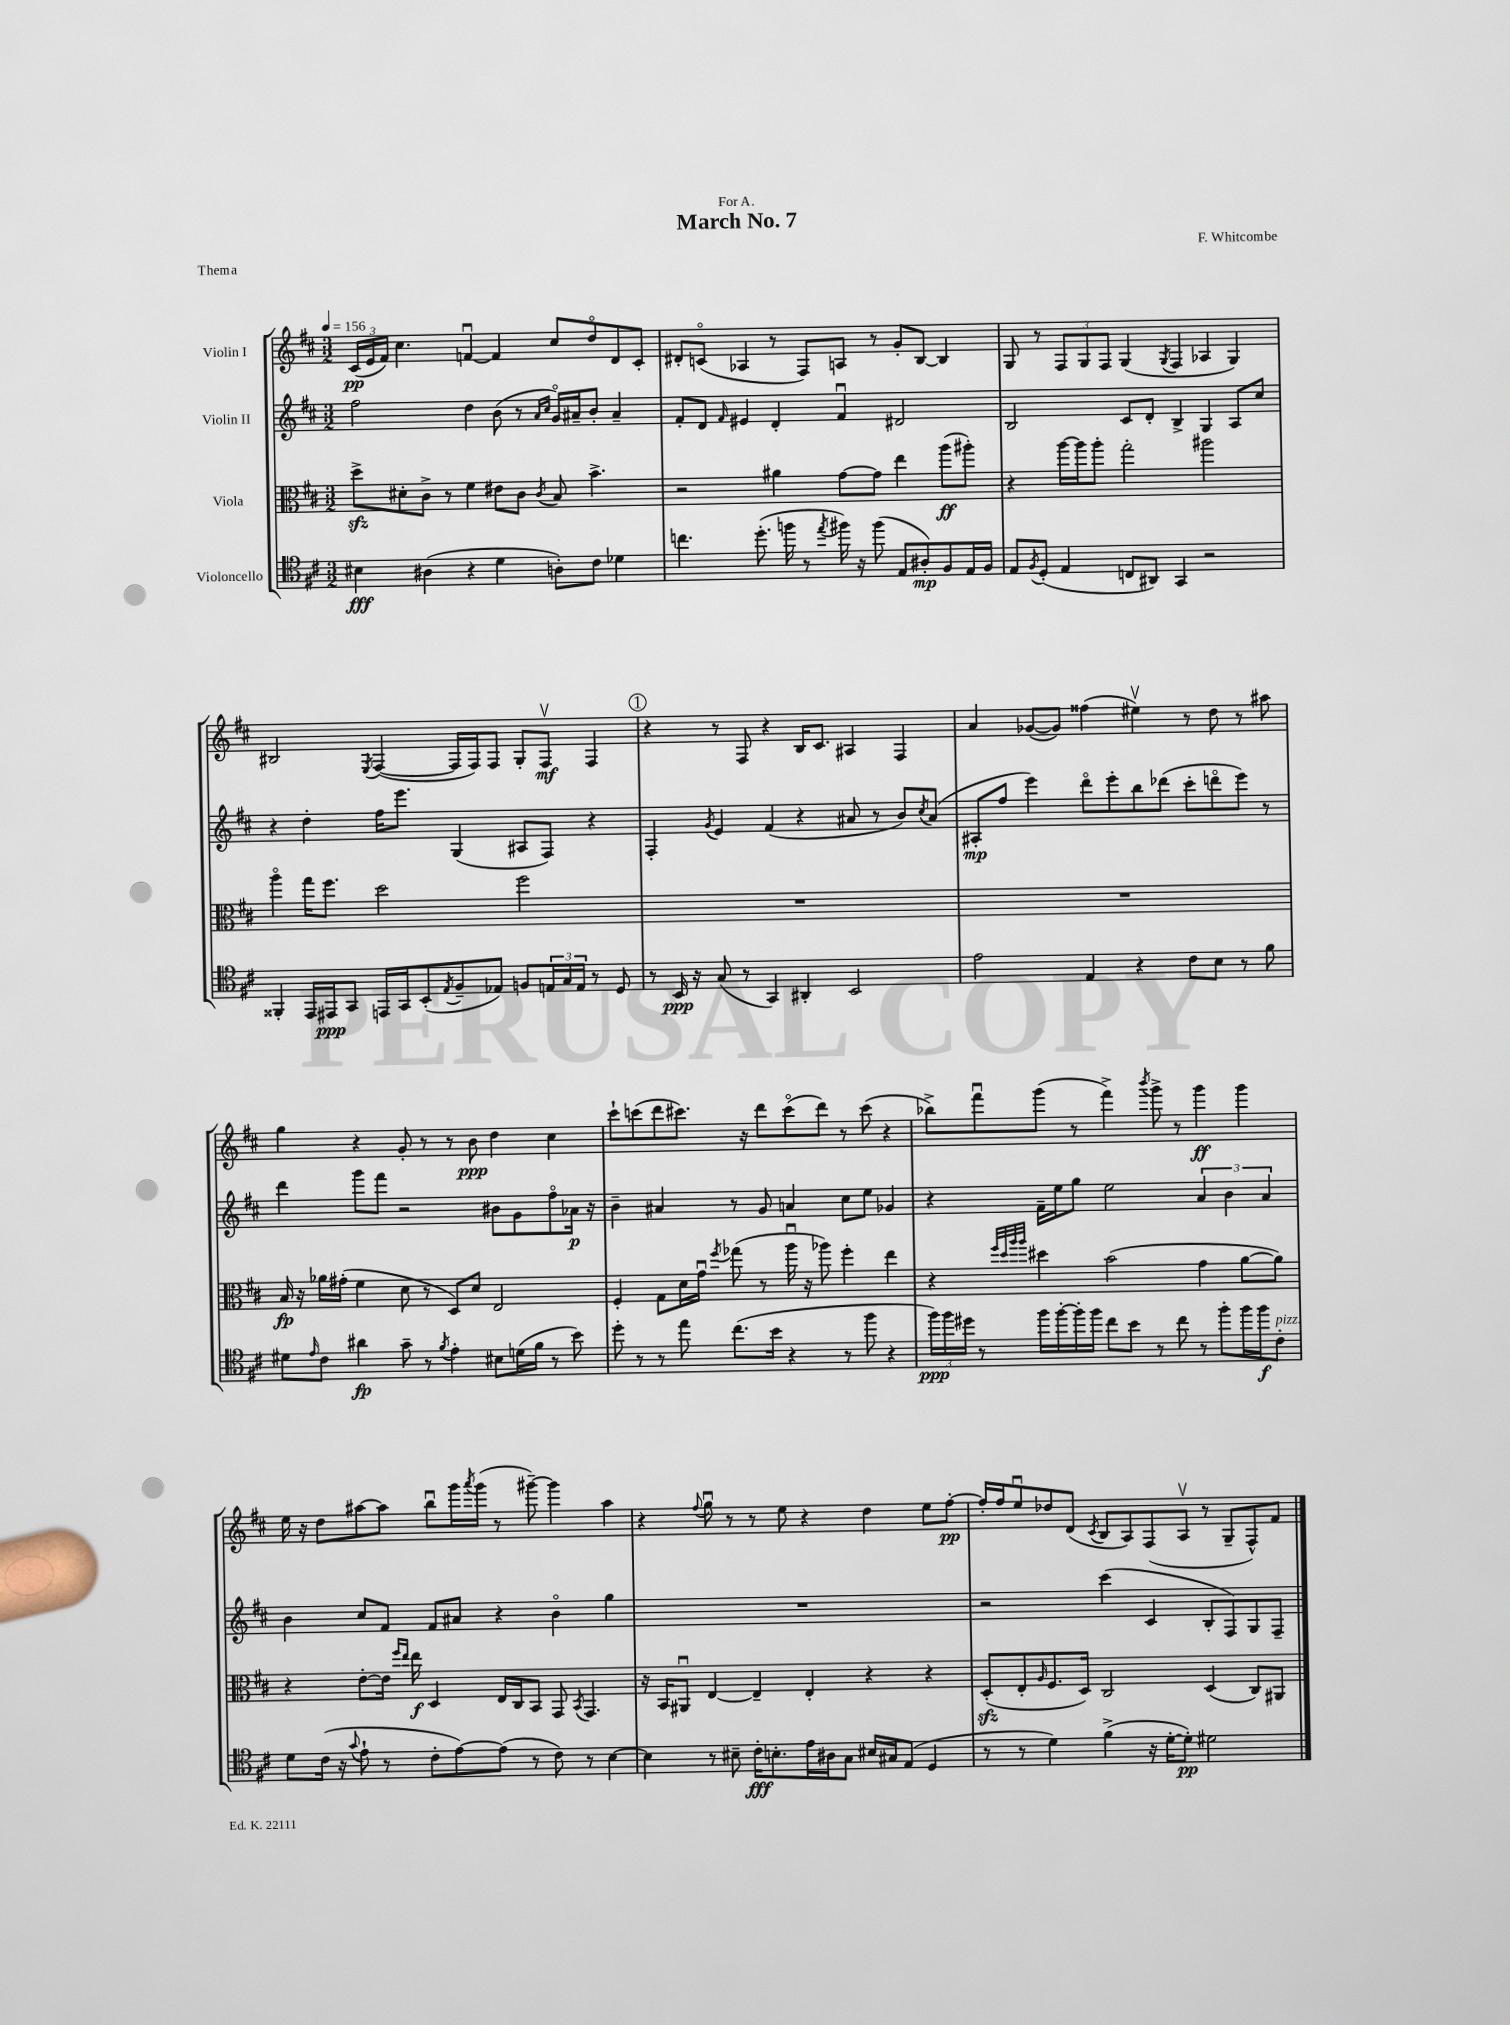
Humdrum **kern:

**kern	**dynam	**kern	**dynam	**kern	**dynam	**kern	**dynam
*part4	*part4	*part3	*part3	*part2	*part2	*part1	*part1
*staff4	*staff4	*staff3	*staff3	*staff2	*staff2	*staff1	*staff1
*I"Violoncello	*	*I"Viola	*	*I"Violin II	*	*I"Violin I	*
*clefC4	*	*clefC3	*	*clefG2	*	*clefG2	*
*k[f#c#]	*	*k[f#c#]	*	*k[f#c#]	*	*k[f#c#]	*
*M3/2	*	*M3/2	*	*M3/2	*	*M3/2	*
*MM156	*	*MM156	*	*MM156	*	*MM156	*
=1	=1	=1	=1	=1	=1	=1	=1
4B#X\	fff	8ddzz^\L	.	2ff#\	.	(24c#/LL	pp
.	.	.	.	.	.	24e/	.
.	.	.	.	.	.	24f#/JJ)	.
.	.	8d#X'\	.	.	.	4.cc#\	.
(4A#X\	.	8c#^\J	.	.	.	.	.
.	.	8r	.	.	.	.	.
4r	.	4f#\	.	4dd\	.	[4fnu/	.
4d\	.	8e#X\L	.	(8b\	.	4f/]	.
.	.	8c#\J	.	8r	.	.	.
.	.	.	.	16qqa/LL	.	.	.
.	.	8qc#/	.	16qqcc#/JJ	.	.	.
8An'\L)	.	8B/	.	16g/LL)	.	8cc#/L	.
.	.	.	.	16a#X~/J	.	.	.
8c#\J	.	4.b^\	.	8b'/J	.	8dd/	.
4d-X\	.	.	.	4a#~/	.	8d/	.
.	.	.	.	.	.	8c#'/J	.
=2	=2	=2	=2	=2	=2	=2	=2
4.ccn\	.	2r	.	8f#'/L	.	8d#X'/L	.
.	.	.	.	8d/J	.	(8cn/J	.
.	.	.	.	16qqf#/	.	.	.
.	.	.	.	4e#X/	.	4A-X/	.
(8.dd'\	.	.	.	.	.	.	.
.	.	4a#X\	.	4d'/	.	8r	.
16ffn\	.	.	.	.	.	.	.
8r	.	.	.	.	.	8F#/L)	.
8qee/	.	.	.	.	.	.	.
16ff#X\)	.	[8g\L	.	4f#u/	.	8An/J	.
16r	.	.	.	.	.	.	.
(8ff#\	.	8g\J]	.	.	.	8r	.
8E/L	.	4ee\	.	2d#X/	.	8g'/L	.
8A#X'/)	mp	.	.	.	.	[8B/J	.
8F#/	.	(8aa\L	ff	.	.	4B/]	.
16E/L	.	8aa#X'\J)	.	.	.	.	.
16F#/JJ	.	.	.	.	.	.	.
=3	=3	=3	=3	=3	=3	=3	=3
8E/L	.	4r	.	2B/	.	8G/	.
8qF#/	.	.	.	.	.	.	.
(8D'/J	.	.	.	.	.	8r	.
4E/	.	[16aa\LL	.	.	.	12F#/L	.
.	.	16aa\J]	.	.	.	.	.
.	.	.	.	.	.	12G/	.
.	.	8aa'\J	.	.	.	.	.
.	.	.	.	.	.	12F#/J	.
8Cn/L	.	2gg'\	.	8c#/L	.	(4G/	.
8AA#X/J)	.	.	.	8d'/J	.	.	.
.	.	.	.	.	.	8qG/	.
4GG/	.	.	.	4B^/	.	4F#/	.
2r	.	2aa#X\	.	4G/	.	4A-X/	.
.	.	.	.	8A/L	.	4G/)	.
.	.	.	.	8cc#/J	.	.	.
!!LO:LB:g=z
=4	=4	=4	=4	=4	=4	=4	=4
4FF##X'/	.	4aa\	.	4r	.	2B#X/	.
16EE/LL	.	16gg\KL	.	4dd'\	.	.	.
16EE#X/J	ppp	8.ff#\J	.	.	.	.	.
8GG/J	.	.	.	.	.	.	.
.	.	.	.	.	.	8qE/	.
16EEn/LL	.	2dd\	.	16ff#\KL	.	([4F#/	.
16GG/J	.	.	.	8.eee\J	.	.	.
(8BB'/	.	.	.	.	.	.	.
8qE/	.	.	.	.	.	.	.
8F#~/	.	.	.	(4G/	.	16F#/LL]	.
.	.	.	.	.	.	16F#/J)	.
8E-X/J)	.	.	.	.	.	8F#/J	.
8Fn/L	.	2ff#\	.	8A#X/L	.	8G'/L	.
24En/L	.	.	.	8F#/J)	.	8F#v/J	mf
24G/	.	.	.	.	.	.	.
24E/JJ	.	.	.	.	.	.	.
8r	.	.	.	4r	.	4F#/	.
8D/	.	.	.	.	.	.	.
!!LO:REH:place=s1:t=1
=5	=5	=5	=5	=5	=5	=5	=5
8r	.	1.r	.	4F#'/	.	4r	.
16BB/	ppp	.	.	.	.	.	.
16r	.	.	.	.	.	.	.
.	.	.	.	8qg/	.	.	.
(8G/	.	.	.	4e/	.	8r	.
8r	.	.	.	.	.	8F#/	.
4GG/)	.	.	.	(4f#/	.	4r	.
4AA#X'/	.	.	.	4r	.	16B/KL	.
.	.	.	.	.	.	8.c#/J	.
2BB/	.	.	.	8a#X/	.	4A#X/	.
.	.	.	.	8r	.	.	.
.	.	.	.	8b/L)	.	4F#/	.
.	.	.	.	8qcc#/	.	.	.
.	.	.	.	(8a#/J	.	.	.
=6	=6	=6	=6	=6	=6	=6	=6
2e\	.	1.r	.	8A#X'/L	mp	4a/	.
.	.	.	.	8ff#/J	.	.	.
.	.	.	.	4eee\)	.	([8g-X/L	.
.	.	.	.	.	.	8g-/J])	.
4E/	.	.	.	8ddd\L	.	(4ff##X\	.
.	.	.	.	8eee'\	.	.	.
4r	.	.	.	8bb\	.	4ee#Xv\)	.
.	.	.	.	(8ddd-X\J	.	.	.
8c#\L	.	.	.	8ccc#'\L	.	8r	.
8B\J	.	.	.	8dddn\	.	8dd\	.
8r	.	.	.	8eee\J)	.	8r	.
8f#\	.	.	.	8r	.	8aa#X\	.
!!LO:LB:g=z
=7	=7	=7	=7	=7	=7	=7	=7
8d#X\L	.	16B/	fp	4ddd\	.	4gg\	.
.	.	16r	.	.	.	.	.
16qqe/	.	.	.	.	.	.	.
8c#\J	.	16a-X\LL	.	.	.	.	.
.	.	(16g#X'\JJ	.	.	.	.	.
4a#X\	fp	4f#\	.	8ggg\L	.	4r	.
.	.	.	.	8fff#\J	.	.	.
8g~\	.	8d\	.	2r	.	8g'/	.
8r	.	8r	.	.	.	8r	.
8qf#/	.	.	.	.	.	.	.
4e'\	.	8D/L)	.	.	.	8r	.
.	.	8d/J	.	.	.	8b\	ppp
8B#X\L	.	2E/	.	8b#X\L	.	4dd\	.
(16dn\L	.	.	.	8g\	.	.	.
16f#\JJ	.	.	.	.	.	.	.
8r	.	.	.	8ff#\	.	4cc#\	.
8b\)	.	.	.	16a-X\Jk	p	.	.
.	.	.	.	16r	.	.	.
=8	=8	=8	=8	=8	=8	=8	=8
8dd'\	.	4F#'/	.	4b~\	.	8ccc#`\L	.
8r	.	.	.	.	.	(8cccn\	.
8r	.	8G\L	.	4a#X/	.	8ddd\	.
8ee\	.	16d\L	.	.	.	8.ccc#X\J)	.
.	.	16gu\JJ	.	.	.	.	.
.	.	8qff#/	.	.	.	.	.
(8.cc#\L	.	(8gg-X\	.	8r	.	.	.
.	.	.	.	.	.	16r	.
.	.	8r	.	8g/	.	8ddd\L	.
16b\Jk	.	.	.	.	.	.	.
4r	.	16aau\	.	4an/	.	(8ccc#\	.
.	.	16r	.	.	.	.	.
.	.	8aa-X\)	.	.	.	8ddd\J)	.
8r	.	4ff#'\	.	8cc#\L	.	8r	.
8ff#\	.	.	.	8ee\J	.	(8ccc#\	.
4r	.	4ee\	.	4g-X/	.	4r	.
=9	=9	=9	=9	=9	=9	=9	=9
24ff#\LL)	ppp	4r	.	4r	.	8bb-X^\L)	.
24ff#\	.	.	.	.	.	.	.
24dd#X\JJ	.	.	.	.	.	.	.
8r	.	.	.	.	.	8fff#u\	.
.	.	32qqff#/LLL	.	.	.	.	.
.	.	32qqdd/	.	.	.	.	.
.	.	32qqaa/	.	.	.	.	.
.	.	32qqaa/JJJ	.	.	.	.	.
16ff#\LL	.	4dd#X\	.	16f#~\LL	.	(8ggg\J	.
[16ff#'\	.	.	.	16ee\J	.	.	.
16ff#'\]	.	.	.	8gg\J	.	8r	.
16ff#\JJ	.	.	.	.	.	.	.
8cc#\L	.	(2b\	.	2ee\	.	4fff#^\)	.
8b\J	.	.	.	.	.	.	.
.	.	.	.	.	.	8qbbb/	.
8r	.	.	.	.	.	8ggg^\	.
8cc#\	.	.	.	.	.	8r	.
8r	.	4g\	.	6a/	.	4ggg\	ff
8ff#'\L	.	.	.	.	.	.	.
.	.	.	.	6b\	.	.	.
16ff#\L	.	[8a\L	.	.	.	4ggg\	.
16ff#\J	f	.	.	.	.	.	.
.	.	.	.	6a/	.	.	.
!LO:TX:a:i:t=pizz.	!	!	!	!	!	!	!
8c#'\J	.	8a\J])	.	.	.	.	.
!!LO:LB:g=z
=10	=10	=10	=10	=10	=10	=10	=10
8d\L	.	4r	.	4b\	.	16ee\	.
.	.	.	.	.	.	16r	.
(16c#\Jk	.	.	.	.	.	8dd\L	.
16r	.	.	.	.	.	.	.
8qqg/	.	.	.	.	.	.	.
8e`\	.	[8e'\L	.	8cc#/L	.	[8aa#X\	.
8r	.	16e\Jk]	.	8f#/J	.	8aa#\J]	.
.	.	16qqff#/LL	.	.	.	.	.
.	.	16qqee/JJ	.	.	.	.	.
.	.	16ee\	f	.	.	.	.
8c#'\L	.	4D/	.	8f#/L	.	8bbu\L	.
[8e\)	.	.	.	8a#X/J	.	16ggg\L	.
.	.	.	.	.	.	8qaaa/	.
.	.	.	.	.	.	(16ggg\JJ	.
(8e\J]	.	16E/LL	.	4r	.	8r	.
.	.	16C#/J	.	.	.	.	.
8r	.	8BB/J	.	.	.	[8ggg#X~\)	.
8c#\)	.	8GG/	.	4b\	.	4ggg#\]	.
.	.	8qBB/	.	.	.	.	.
8r	.	4.GG/	.	.	.	.	.
[4B\	.	.	.	4gg\	.	4aa#\	.
=11	=11	=11	=11	=11	=11	=11	=11
4B\]	.	16r	.	1.r	.	4r	.
.	.	16BB/KL	.	.	.	.	.
.	.	8AA#Xu/J	.	.	.	.	.
.	.	.	.	.	.	8qqff#/	.
8r	.	[4E/	.	.	.	8ggu\	.
8B#X~\	.	.	.	.	.	8r	.
16c#'\KL	fff	4E~/]	.	.	.	8r	.
8.Bn'\	.	.	.	.	.	.	.
.	.	.	.	.	.	8ee\	.
16e\L	.	4E'/	.	.	.	4r	.
16A#X\J	.	.	.	.	.	.	.
8G\J	.	.	.	.	.	.	.
16B#X/LL	.	4r	.	.	.	4dd\	.
16G#X/J	.	.	.	.	.	.	.
(8E/J	.	.	.	.	.	.	.
4D/	.	4r	.	.	.	8ee\L	.
.	.	.	.	.	.	[8ff#'\J	pp
=12	=12	=12	=12	=12	=12	=12	=12
8r	.	(8Dzz'/L	.	2r	.	16ff#'/LL]	.
.	.	.	.	.	.	16ff#/J	.
8r	.	8E'/	.	.	.	8eeu/	.
.	.	16qqA/	.	.	.	.	.
4d\)	.	8.F#/	.	.	.	8dd-X/	.
.	.	.	.	.	.	(8d/J	.
.	.	16D/Jk)	.	.	.	.	.
.	.	.	.	.	.	8qc#/	.
(4f#^\	.	2C#/	.	(4ccc#\	.	8B/L	.
.	.	.	.	.	.	8A/)	.
16r	.	.	.	4c#/	.	(8F#/	.
[16d'\KL	.	.	.	.	.	.	.
8d'\J])	pp	.	.	.	.	8Av/J	.
2d#X\	.	(4D/	.	8B'/L	.	8r	.
.	.	.	.	8F#/)	.	8G~/L	.
.	.	8C#/L)	.	8G/	.	8F#^^/)	.
.	.	8AA#X/J	.	8F#~/J	.	8f#/J	.
==	==	==	==	==	==	==	==
*-	*-	*-	*-	*-	*-	*-	*-
